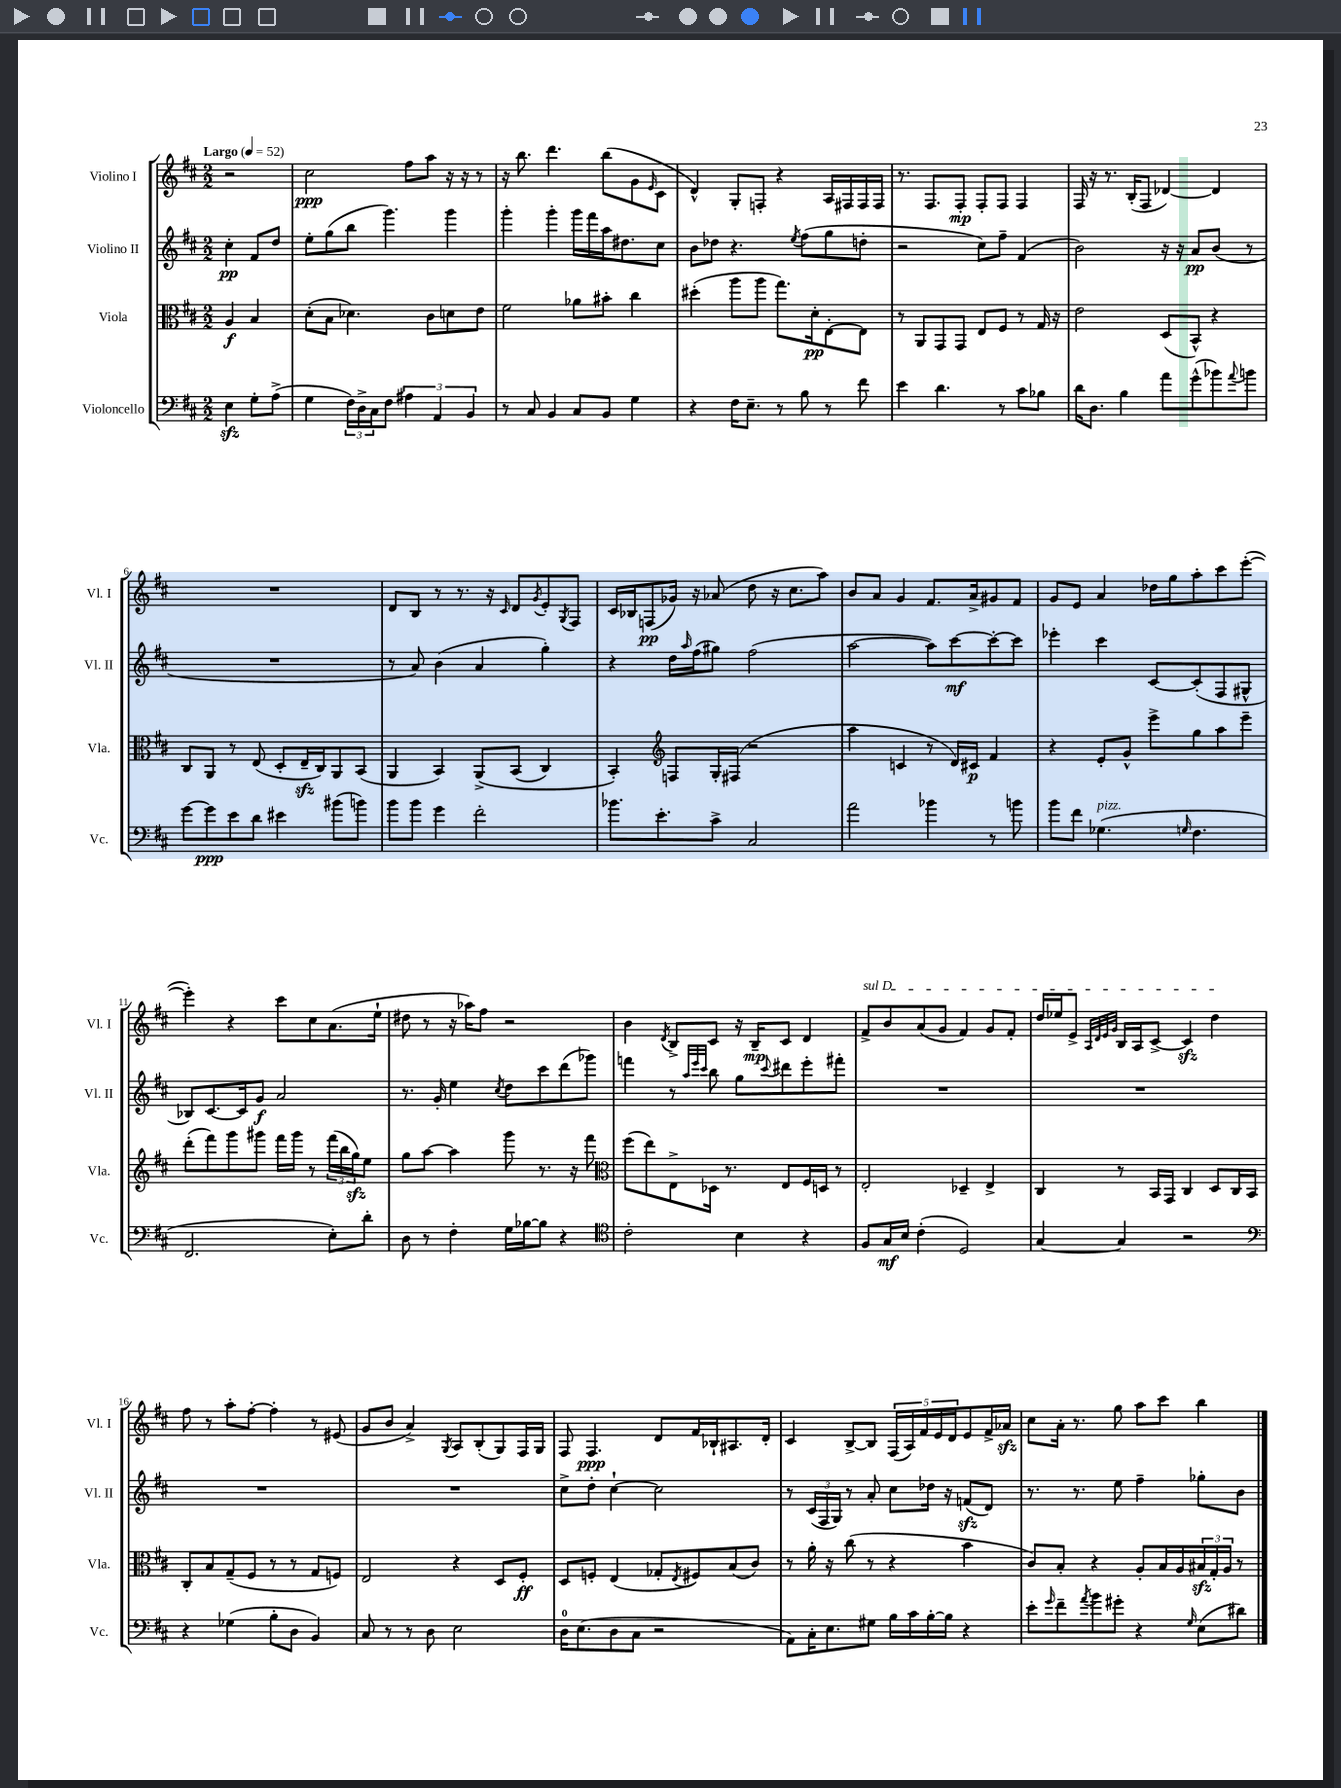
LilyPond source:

<<
\new StaffGroup <<
\new Staff = "s0" \with { instrumentName = "Violino I" shortInstrumentName = "Vl. I" } {
    \clef treble \key d \major \numericTimeSignature \time 2/2 \partial 2 \tempo "Largo" 4 = 52
    r2 |
    cis''2\ppp fis''8 a''8 r16 r16 r8 |
    r16 b''8. d'''4. b''8( g'8 \grace { e'16 } cis'8 |
    d'4-^) g8-. f8-. r4 a16 fis16 fis16 fis16 |
    r8. fis8. fis8-.\mp fis8-. fis8 fis4 |
    fis16 r16 r8. b16-.( fis8 des'4~) des'4 |
    R1 |
    d'8 b8 r8 r8. r16 \grace { cis'16 } d'8 \acciaccatura { g'8 } e'8-. \acciaccatura { g8 } fis8 |
    cis'16 bes16 f8\pp( ges'16) r16 aes'8( d''8 r16 cis''8. a''8) |
    b'8 a'8 g'4 fis'8. a'16-> gis'8 fis'8 |
    g'8 e'8 a'4 des''16 g''16 a''8-. cis'''8 e'''8~-.( |
    e'''4-.) r4 cis'''8 cis''8 a'8.( e''16-! |
    dis''8 r8 r16 aes''16) fis''8 r2 |
    b'4 \acciaccatura { d'8 } b8-> cis'8 r16 b16--\mp cis'8 d'4 |
    \once \override TextSpanner.bound-details.left.text = \markup { \italic "sul D" } fis'8->\startTextSpan b'8 a'8( g'8 fis'4) g'8 fis'8-. |
    d''16 ees''16 e'8-> \grace { a32 d'32 e'32 g'32 } b16 a16 cis'8~-> cis'4\sfz d''4\stopTextSpan |
    fis''8 r8 a''8-. fis''8~-. fis''4-. r8 eis'8( |
    g'8 b'8 a'4->) \acciaccatura { g8 } a8 b8-.( g8) fis16 g16 |
    fis8 fis4.\ppp d'8 fis'16 bes16-! ais8. d'16-. |
    cis'4 b8~-> b8 \tuplet 5/4 { fis16( a16) fis'16 e'16 d'16 } e'8 fis'16-> aes'16\sfz |
    cis''8 a'16-. r8. g''8 a''8 cis'''8 b''4 \bar "|." |
}
\new Staff = "s1" \with { instrumentName = "Violino II" shortInstrumentName = "Vl. II" } {
    \clef treble \key d \major \numericTimeSignature \time 2/2 \partial 2
    cis''4-.\pp fis'8 d''8 |
    e''8-. g''8( b''8 g'''4.) g'''4 |
    g'''4-. g'''4-. g'''16 fis'''16 a''16 dis''8. cis''8 |
    b'8 des''8 r4. \acciaccatura { e''8 } fis''8( g''8 d''8-. |
    r2 cis''8) fis''8-- fis'4( |
    b'2) r16 r16 a'8\pp b'8( r8 |
    R1 |
    r8 a'8) b'4( a'4 g''4-.) |
    r4 d''16 \grace { a''16 } fis''16( gis''8) fis''2( |
    a''2~ a''8) cis'''8~\mf cis'''8~-. cis'''8 |
    ees'''4-. cis'''4 cis'8~ cis'8-.( fis8 gis8-^ |
    bes8) cis'8.~ cis'16 g'8\f a'2 |
    r8. g'16-. e''4 \acciaccatura { cis''8 } d''8 cis'''8 d'''8( ges'''8) |
    f'''4 r8 \grace { a''32 e'''32 cis'''32 } b''8 g''8 \appoggiatura { cis'''8 } dis'''8 e'''8-. fis'''8-. |
    R1 |
    R1 |
    R1 |
    R1 |
    cis''8-> d''8-. cis''4~-! cis''2 |
    r8 \tuplet 3/2 { cis'16( fis16 g16) } r8 a'8-. cis''8 des''16 r16 f'8\sfz( d'8) |
    r8. r8. e''8 fis''4-- ges''8-. b'8 \bar "|." |
}
\new Staff = "s2" \with { instrumentName = "Viola" shortInstrumentName = "Vla." } {
    \clef alto \key d \major \numericTimeSignature \time 2/2 \partial 2
    a4\f b4 |
    d'8-.( b8 des'4.) cis'8 d'8 e'8 |
    fis'2 aes'8 bis'8-. cis''4 |
    dis''4-.( a''8 a''8 g''8.) d'16-.\pp e8~-. e8 |
    r8 a,8 g,8 g,8 e8 fis8 r8 g16 r16 |
    e'2 d8( b,8-^) r4 |
    cis8 a,8 r8 e8( d8-. e16--\sfz cis16) a,8 b,8( |
    a,4 b,4) a,8->\( b,8( cis4) |
    b,4-.\) \clef treble f8 g16-. fis16( r2 |
    a''4 c'4 r8 d'16) cis'16\p fis'4 |
    r4 e'8-. g'8-^ e'''8-> g''8 a''8 e'''8-- |
    d'''8-.( fis'''8) g'''8 gis'''8 fis'''16 gis'''16 r8 \tuplet 3/2 { fis'''16( b''16 g''16\sfz) } e''8 |
    g''8 a''8~ a''4 g'''8 r8. r16 fis'''8 |
    \clef alto fis''8( e''8) e8-> des16 r8. e8 fis16 d16 r8 |
    e2-. des4-- e4-> |
    cis4 r8 b,16 g,16 cis4 d8 cis16 b,16 |
    cis8-. b8 g8--( fis8 r8 r8 g8 f8) |
    e2 r4 d8 fis8-.\ff |
    d8 f8-. e4( ges8-. \acciaccatura { e8 } fis8) b8( cis'8) |
    r8 a'16-. r16 cis''8( r8 r4 b'4 |
    cis'8) b8-. r4 a8-. b16 a16 \tuplet 3/2 { bis16\sfz g16-. a16 } r8 \bar "|." |
}
\new Staff = "s3" \with { instrumentName = "Violoncello" shortInstrumentName = "Vc." } {
    \clef bass \key d \major \numericTimeSignature \time 2/2 \partial 2
    e4\sfz g8-. a8->( |
    g4 \tuplet 3/2 { fis16) d16-> cis16 } fis8 \tuplet 3/2 { ais4 a,4 b,4 } |
    r8 cis8 b,4 cis8 b,8 g4 |
    r4 fis16 e8.-- r8 b8 r8 fis'8 |
    e'4 d'4. r8 cis'8 bes8 |
    d'16 d8. b4 a'8 g'8-^( bes'8) \appoggiatura { a'8 } b'8 |
    g'8~ g'8\ppp e'8 d'8 eis'4 bis'8( b'8) |
    b'8 b'8 g'4 fis'2-. |
    bes'8. e'8.-. cis'8-> cis2 |
    a'2 bes'4 r8 b'8 |
    b'8 fis'8 ges4.^\markup { \italic "pizz." }( \grace { g16 } fis4. |
    fis,2. e8-.) d'8-. |
    d8 r8 fis4-. g16 bes16~ bes8 r4 |
    \clef tenor cis'2-. b4 r4 |
    fis8 g16\mf b16 cis'4-.( d2) |
    g4~ g4 r2 |
    \clef bass r4 ges4( b8-. d8 b,4) |
    cis8 r8 r8 d8 e2 |
    d16-0 e8.( d8 cis8 r2 |
    a,8) cis16-. e8. gis8 b16 cis'16 b16~-. b16 r4 |
    e'8-. \grace { g'16 } fis'8-- \acciaccatura { a'8 } b'8 gis'8-. r4 \grace { g16 } e8( dis'8) \bar "|." |
}
>>
>>
